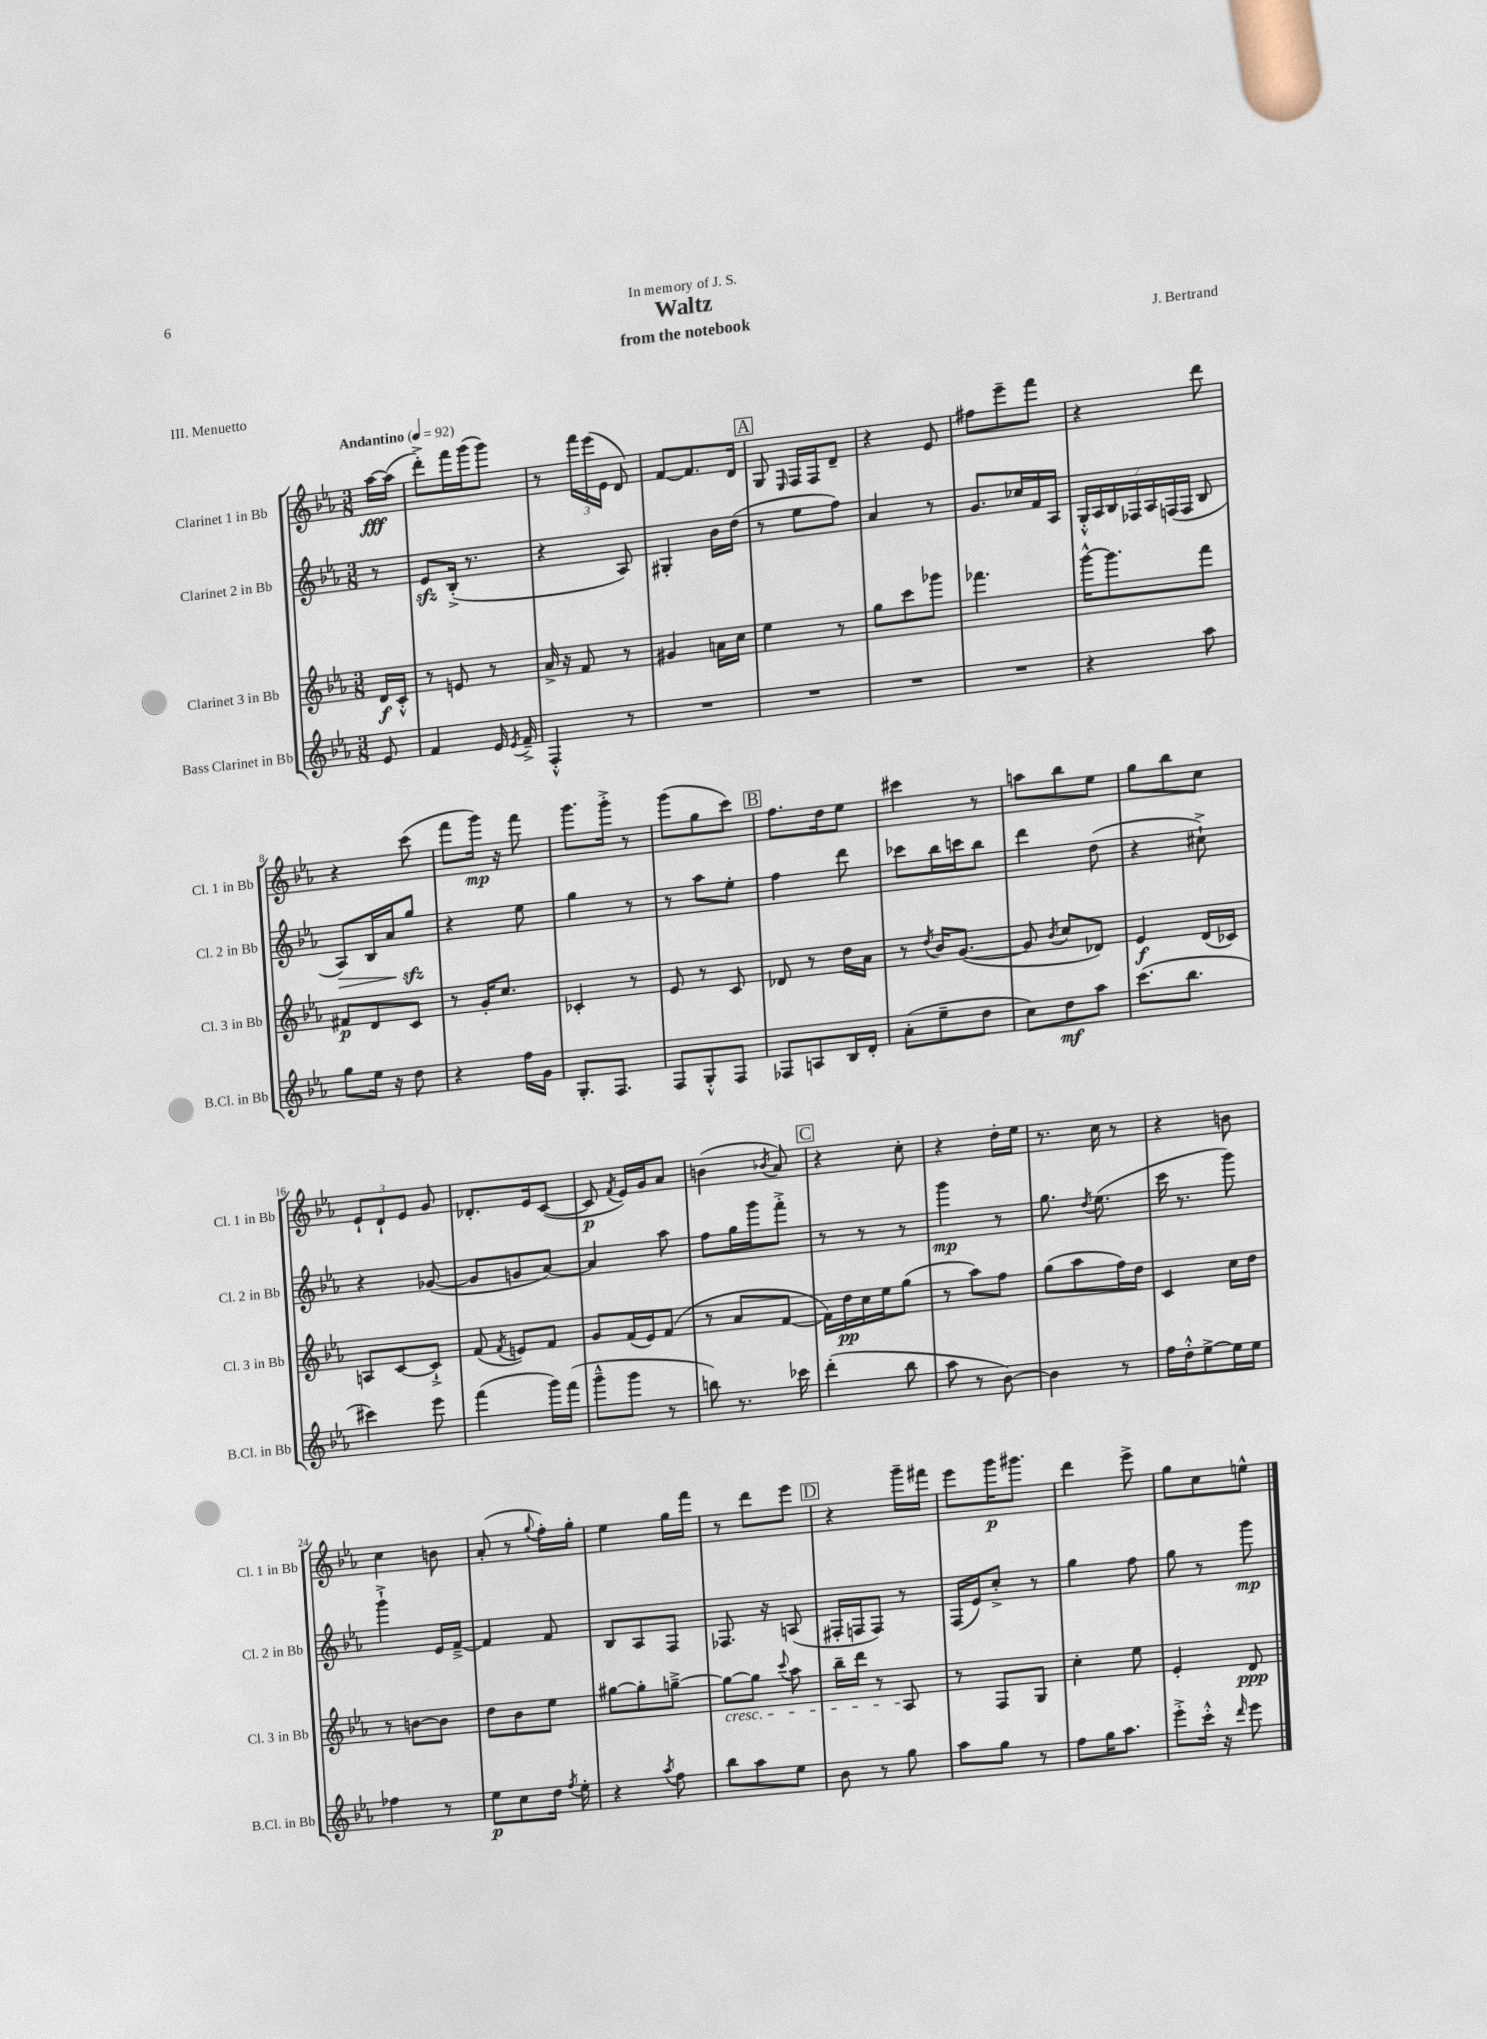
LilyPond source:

\header { title = "Waltz" composer = "J. Bertrand" subtitle = "from the notebook" dedication = "In memory of J. S." piece = "III. Menuetto" }
<<
\new StaffGroup <<
\new Staff = "s0" \with { instrumentName = "Clarinet 1 in Bb" shortInstrumentName = "Cl. 1 in Bb" } {
    \clef treble \key ees \major \numericTimeSignature \time 3/8 \partial 8 \tempo "Andantino" 4 = 92
    \autoBeamOff aes''16[~\fff aes''16]( |
    d'''8[-.->) f'''16 g'''16( g'''8]) |
    r8 \tuplet 3/2 { f'''16[ ees'''16( ees'16] } d'8) |
    f'8[~ f'8. d'16] |
    \mark \markup { \box "A" } g8 \grace { ees16 } f16[ f16 d'8]-- |
    r4 ees'8 |
    fis''8[ ees'''8-- f'''8] |
    r4 d'''8 |
    r4 c'''8( |
    f'''8[ g'''16]\mp) r16 f'''8 |
    g'''8.[ g'''16]-.-> r8 |
    g'''8[( g''8 c'''8]) |
    \mark \markup { \box "B" } f''8.[ d''16 ees''8] |
    cis'''4 r8 |
    a''8[ bes''8 ees''8] |
    g''8[ bes''8 c''8] |
    \tuplet 3/2 { ees'8[-! d'8-! ees'8] } g'8 |
    des'8.[-. ees'16 c'8]~( |
    c'8\p \acciaccatura { f'8 } ees'16[) g'16 aes'8] |
    b'4( \acciaccatura { bes'8 } aes'8) |
    \mark \markup { \box "C" } r4 c''8-. |
    r4 d''16[-. ees''16] |
    r8. c''16 r8 |
    r4 b'8 |
    c''4 b'8 |
    aes'8-.( r8 \appoggiatura { g''8 } f''16[-.) g''16]-. |
    ees''4 g''16[ f'''16] |
    r8 d'''8[ ees'''8] |
    \mark \markup { \box "D" } r4 g'''16[-- fis'''16] |
    ees'''8[ g'''16\p gis'''8.] |
    d'''4 ees'''8-> |
    g''8[ c''8 e''8]-^ \bar "|." |
}
\new Staff = "s1" \with { instrumentName = "Clarinet 2 in Bb" shortInstrumentName = "Cl. 2 in Bb" } {
    \clef treble \key ees \major \numericTimeSignature \time 3/8 \partial 8
    \autoBeamOff r8 |
    ees'8[\sfz bes16]-.->( r8. |
    r4 aes8) |
    gis4-. bes'16[ d''16]( |
    \mark \markup { \box "A" } r8 ees''8[ f''8]) |
    aes'4 r8 |
    g'8.[ ces''16 f'16 aes16] |
    \tuplet 7/4 { g16[-.-^ aes16 bes16 fes16 aes16 f16( f16] } bes8 |
    aes8[\>) bes16 aes'16 g''8]\sfz\! |
    r4 ees''8 |
    g''4 r8 |
    r8 aes''8[ ees''8]-. |
    \mark \markup { \box "B" } f''4 d'''8 |
    ces'''8[ bes''16 c'''16 bes''8] |
    d'''4 d''8( |
    r4 cis''8-!->) |
    r4 ges'8~( |
    ges'8[ g'8 aes'8]~) |
    aes'4 aes''8 |
    f''8[ g''16 g'''16 f'''8]-.-> |
    \mark \markup { \box "C" } r8 r8 r8 |
    g'''4\mp r8 |
    g''8. \acciaccatura { d''8 } ees''8.( |
    c'''16 r8. g'''8) |
    g'''4-!-> ees'16[ f'16]~---> |
    f'4 f'8 |
    bes8[ aes8 f8] |
    fes8. r16 a8( |
    \mark \markup { \box "D" } fis16[-. f16 f8]) r8 |
    f16[( ees'16) c''8]-.-> r8 |
    g''4 f''8 |
    g''8 r8 g'''8\mp \bar "|." |
}
\new Staff = "s2" \with { instrumentName = "Clarinet 3 in Bb" shortInstrumentName = "Cl. 3 in Bb" } {
    \clef treble \key ees \major \numericTimeSignature \time 3/8 \partial 8
    \autoBeamOff d'16[\f c'16]-.-^ |
    r8 e'8 r8 |
    aes'16-> r16 f'8 r8 |
    gis'4 a'16[ c''16] |
    \mark \markup { \box "A" } ees''4 r8 |
    g''8[ c'''8 ges'''8] |
    fes'''4. |
    g'''16[~-^ g'''8. f'''8] |
    fis'8[\p d'8 c'8] |
    r8 g'16[-. c''8.] |
    ces'4-. r8 |
    ees'8 r8 c'8 |
    \mark \markup { \box "B" } des'8 r8 d''16[ aes'16] |
    r8 \acciaccatura { d''8 } bes'16[ g'8.]~( |
    g'8 \acciaccatura { bes'8 } c''8[ des'8]) |
    ees'4\f d'16[( ces'16]) |
    a8[ c'8~ c'8]-!-> |
    f'8( \acciaccatura { f'8 } e'8[) f'8] |
    g'8[ f'16( ees'16) f'8]( |
    r8 aes'8[ f'8]~ |
    \mark \markup { \box "C" } f'16[) d''16\pp c''16 ees''16 g''8]( |
    r8 aes''8[) f''8] |
    g''8[( aes''8 f''16) d''16] |
    c'4 c''16[ d''16] |
    r8 b'8[~ b'8] |
    d''8[ bes'8 ees''8] |
    gis''8[~ gis''8-. g''8]~---> |
    g''8[~\cresc g''8] \appoggiatura { c'''8 } aes''8 |
    \mark \markup { \box "D" } bes''16[-- d'''16] r8 aes8\! |
    r8 f8[ g8] |
    c''4-. ees''8 |
    ees'4-. d'8\ppp \bar "|." |
}
\new Staff = "s3" \with { instrumentName = "Bass Clarinet in Bb" shortInstrumentName = "B.Cl. in Bb" } {
    \clef treble \key ees \major \numericTimeSignature \time 3/8 \partial 8
    \autoBeamOff ees'8 |
    f'4 ees'16 \acciaccatura { ees'8 } f'16---> |
    f4-.-^ r8 |
    R4. |
    \mark \markup { \box "A" } R4. |
    R4. |
    R4. |
    r4 aes''8 |
    g''8[ ees''16] r16 d''8 |
    r4 f''16[ g'16] |
    g8.[-. f8.] |
    f8[ g8-.-^ f8] |
    \mark \markup { \box "B" } fes8[ a8 bes16 d'16]-. |
    aes'8[-.( ees''8-- d''8] |
    c''8[) d''8\mf aes''8] |
    c'''8.[( bes''8.] |
    cis'''4) ees'''8 |
    f'''4( g'''16[) f'''16]( |
    g'''8[---^ g'''8] r8 |
    b''8) r8. ces'''16 |
    \mark \markup { \box "C" } d'''4-.( bes''8 |
    aes''8 r8 bes'8~) |
    bes'4 r8 |
    f''16[ d''16-.-^ ees''8~-> ees''16 ees''16] |
    fes''4 r8 |
    ees''8[\p c''8 d''16] \acciaccatura { f''8 } ees''16-. |
    r4 \acciaccatura { aes''8 } f''8 |
    bes''8[ aes''8 ees''8] |
    \mark \markup { \box "D" } bes'8 r8 g''8 |
    aes''8[ g''8] r8 |
    f''8[ g''16 aes''8.] |
    ees'''8[-.-> c'''16]-.-^ r16 \grace { d'''16 } ees'''8 \bar "|." |
}
>>
>>
